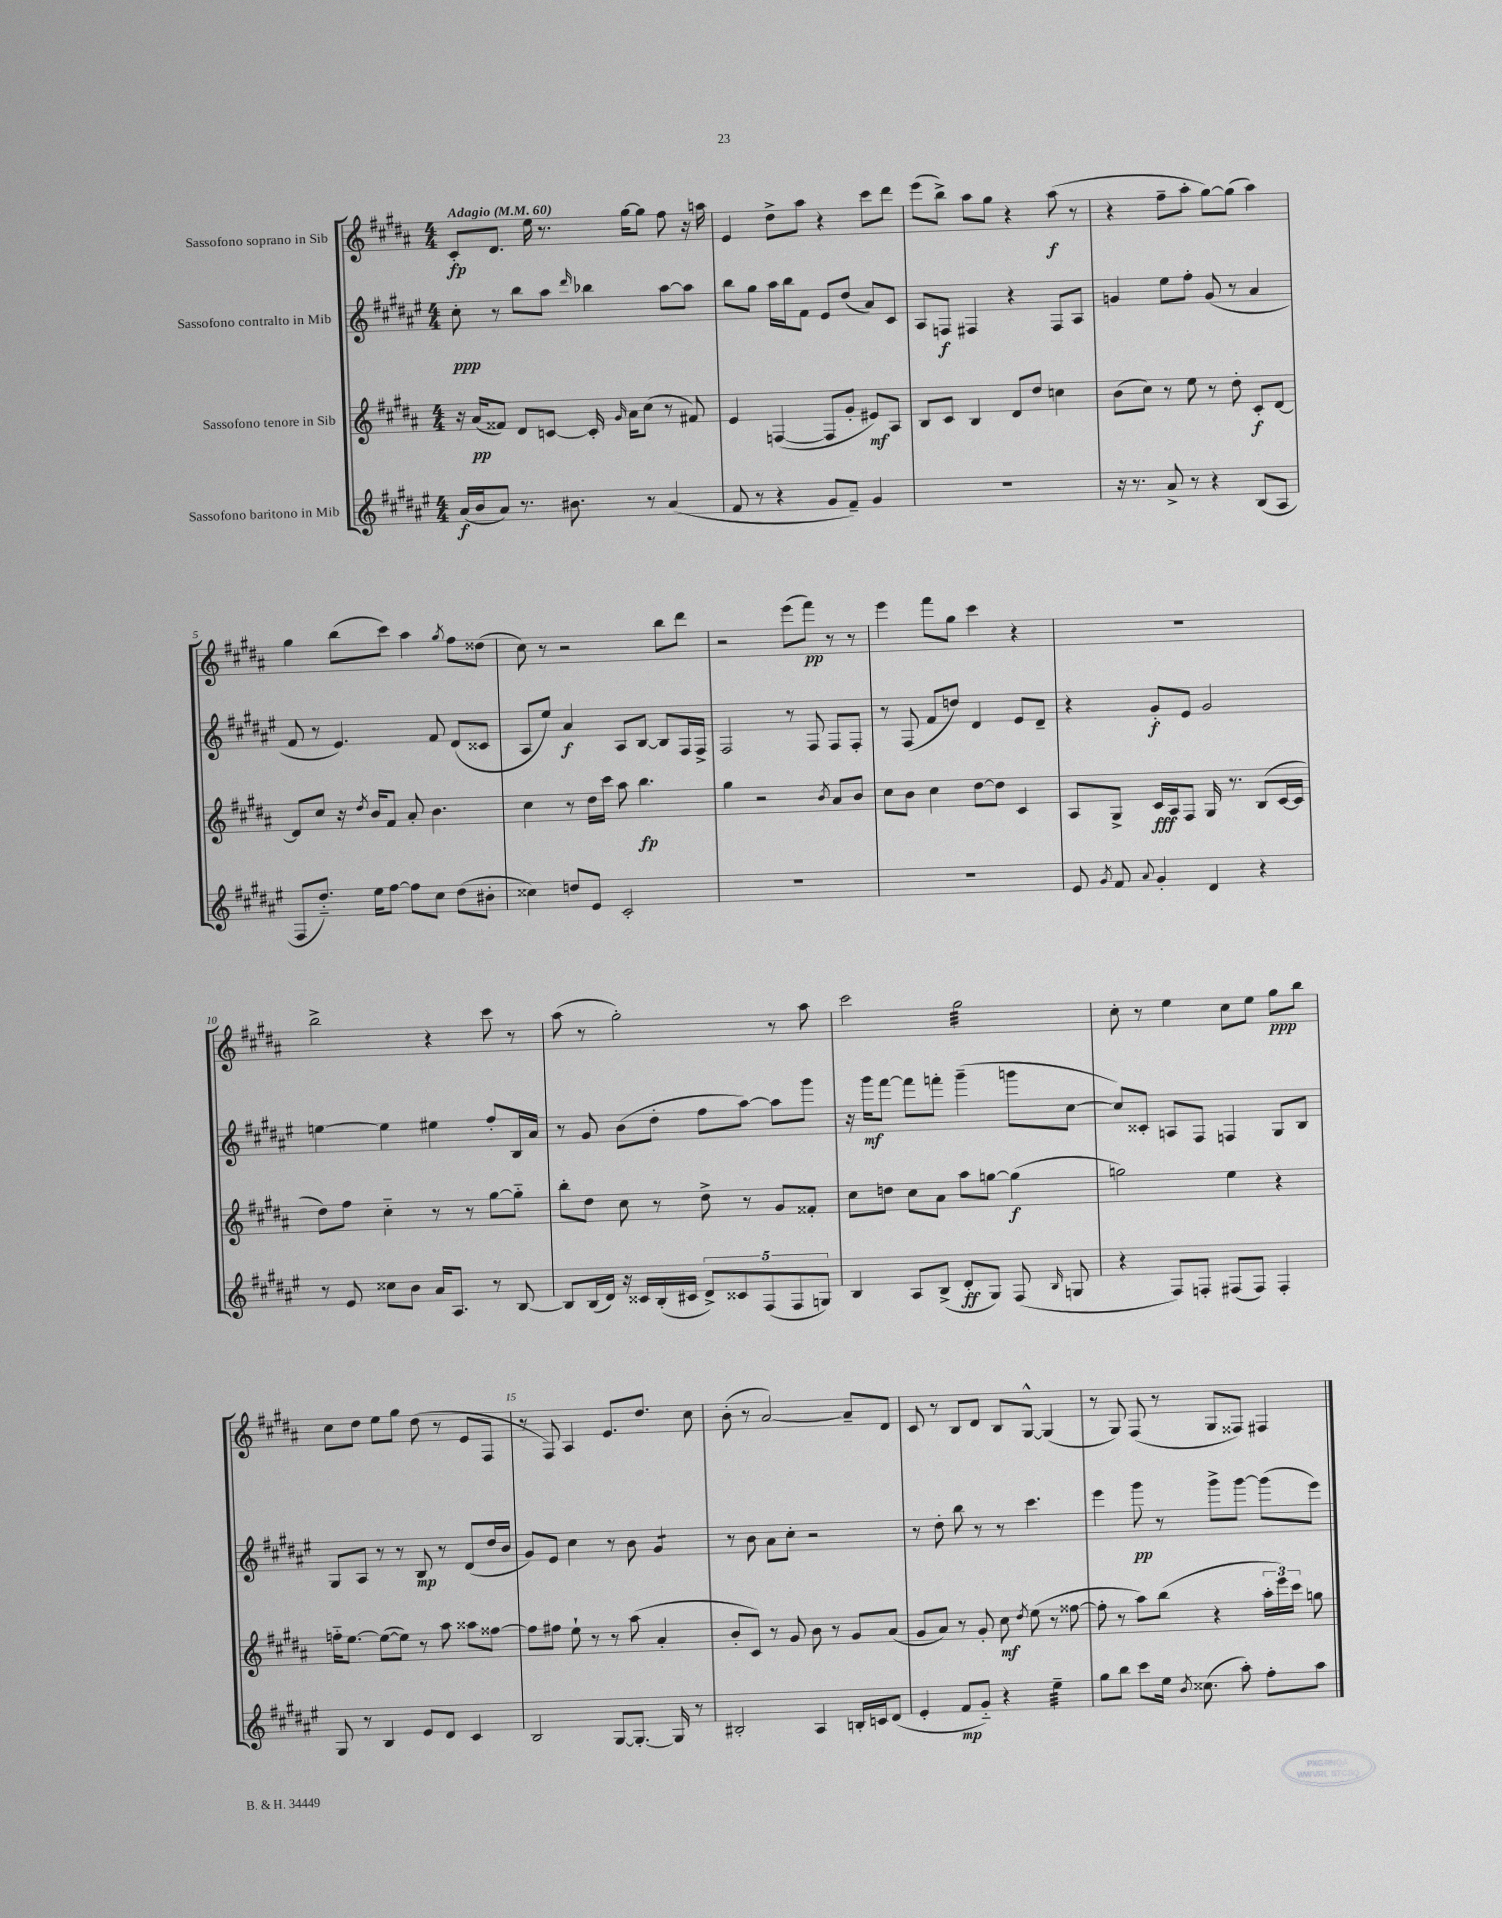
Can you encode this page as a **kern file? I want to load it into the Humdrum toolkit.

**kern	**kern	**kern	**kern
*staff4	*staff3	*staff2	*staff1
*clefG2	*clefG2	*clefG2	*clefG2
*k[f#c#g#d#a#e#]	*k[f#c#g#d#a#]	*k[f#c#g#d#a#e#]	*k[f#c#g#d#a#]
*M4/4	*M4/4	*M4/4	*M4/4
*MM60	*MM60	*MM60	*MM60
(16a#	16r	8cc#'	8c#'
16b	(16a#	.	.
8a#)	8f##)	8r	8.d#
8.r	8d#	8bb	.
.	.	.	16ee
.	[8c	8aa#	8.r
8.b#	.	.	.
.	.	16qqddd#	.
.	16c']	4bb-	.
.	16qqg#	.	.
.	16a#	.	[16gg#
8r	(8cc#	.	8gg#]
(4a#	8r	[8aa#	8ff#
.	8f#)	8aa#]	16r
.	.	.	16aa
=	=	=	=
8f#	4e	8bb	4e
8r	.	8gg#	.
4r	([4F	16aa#	8dd#^
.	.	16bb	.
.	.	8f#	8aa#
8g#	8F]	8e#	4r
8f#~)	8g#'	(8dd#	.
4g#	8e#)	8a#)	8ccc#
.	8A#	8c#	8ddd#
=	=	=	=
1r	8B	8A#	(8eee
.	8c#	8F	8bb^)
.	4B	4F#	8aa#
.	.	.	8gg#
.	8d#	4r	4r
.	8dd#	.	.
.	4cc	8F#	(8aa#
.	.	8A#	8r
=	=	=	=
16r	(8b	4g	4r
8.r	.	.	.
.	8cc#)	.	.
8a#^	8r	8ee#	8ff#~
8r	8ee	8ff#'	8aa#'
4r	8r	(8g	[8gg#)
.	8dd#'	8r	(8gg#]
(8B	8c#'	4a#	4aa#)
8A#	[8d#	.	.
=	=	=	=
8F#	8d#]	8f#	4gg#
8.dd#'~)	8cc#	8r	.
.	16r	4.e#)	(8bb
.	8qdd#	.	.
16ee#	16b	.	.
[8ff#	8f#	.	8ccc#)
8ff#]	8a#'	.	4aa#
8cc#	4.b	8f#	.
.	.	.	8qgg#
(8dd#	.	(8d#	8ff#
8b#'	.	8c##	(8dd##
=	=	=	=
4cc##)	4cc#	8A#	8cc#)
.	.	8ee#)	8r
8dd	8r	4a#	2r
8e#	16dd#	.	.
.	16ccc#	.	.
2c#'	8aa#	8A#	.
.	4.bb	[8B	.
.	.	8B]	8bb
.	.	16F#	8ddd#
.	.	16F#^	.
=	=	=	=
1r	4gg#	2F#	2r
.	2r	.	.
.	.	8r	(8eee
.	.	8F#	8fff#)
.	8qb	.	.
.	8a#	8F#	8r
.	8b	8F#'	8r
=	=	=	=
1r	8cc#	8r	4eee
.	8b	(8F#	.
.	4cc#	8f#	8fff#
.	.	8dd)	8gg#
.	[8dd#	4d#	4ccc#
.	8dd#]	.	.
.	4c#	8e#	4r
.	.	8d#~	.
=	=	=	=
8e#	8A#	4r	1r
8qg#	.	.	.
8f#	8G#^	.	.
8qqa#	.	.	.
4g#'	16c#	8g#'	.
.	16A#	.	.
.	8F#	8e#	.
4d#	16G#	2g#	.
.	8.r	.	.
4r	(8B	.	.
.	[16c#	.	.
.	16c#]	.	.
=	=	=	=
8r	8dd#)	[4ee	2bb^
8e#	8ff#	.	.
8cc##	4cc#'~	4ee]	.
8b	.	.	.
16a#	8r	4ee#	4r
8.A#	.	.	.
.	8r	.	.
8r	[8gg#	8ff#'	8ccc#
[8B	8gg#'~]	16B	8r
.	.	16a#	.
=	=	=	=
8B]	8bb'	8r	(8aa#
(16B	8dd#	8g#	8r
16d#)	.	.	.
16r	8cc#	(8b	2gg#')
16c##	.	.	.
(16B'	8r	8dd#'	.
16c#	.	.	.
10d#^)	8dd#^	8ff#	.
10c##	.	.	.
.	8r	[8aa#)	.
(10F#	.	.	.
.	8g#	8aa#]	8r
10F#	.	.	.
.	8f##'	8ggg#	8aa#
10G)	.	.	.
=	=	=	=
4B	8cc#	16r	2ccc#
.	.	16ggg#	.
.	8dd	[8fff#	.
8A#	8cc#	8fff#]	.
(8B^	8a#	8fff'	.
8d#'	8aa#	(4ggg#~	2gg#
8G#)	[8gg	.	.
(8F#	(4gg]	8ggg	.
16qqB	.	.	.
8G	.	[8cc#	.
=	=	=	=
4r	2gg)	8cc#])	8cc#'
.	.	8c##'	8r
8F#)	.	8A	4ee
8F'	.	8F#	.
(8F#	4ee	4F	8cc#
8F#)	.	.	8ee
4F#'	4r	8G#	8gg#
.	.	8B	8bb
=	=	=	=
8G#	16ff'~	8G#	8cc#
.	[8.ee	.	.
8r	.	8A#	8dd#
4B	(8ee_	8r	8ee
.	8ee])	8r	8gg#
8e#	8r	8B	(8dd#
8d#	8aa#	8r	8r
4c#	8aa##	(8d#	8e
.	[8ff##	16dd#	8F#
.	.	16b	.
=	=	=	=
2B	8ff##]	8g#)	8r
.	8ff#	8e#	8F#)
.	8ee`	4cc#	4A#
.	8r	.	.
[8G#	8r	8r	8.e
8.G#'_	(8aa#	8b	.
.	.	.	8.dd#
.	4a#'	4g#	.
16G#]	.	.	.
8r	.	.	8cc#
=	=	=	=
2B#'	8b'	8r	(8b'
.	8c#)	8b	8r
.	8r	8a#	[2a#)
.	8g#	8cc#'	.
4A#	8b	2r	.
.	8r	.	.
16B'	8g#	.	8a#~]
16c	.	.	.
(8d#	(8a#	.	8d#
=	=	=	=
4e#'	8g#	8r	8c#
.	8a#)	8dd#'	8r
8f#	8r	8bb	8B
8g#'~)	8g#'	8r	8d#
4r	8cc#	8r	8B
.	8qdd#	.	.
.	(8ee	4.ccc#	[8G#^^
4ee#~	8r	.	(4G#]
.	[8ff##	.	.
=	=	=	=
8gg#	8ff##']	4eee#	8r
8bb	8r	.	8G#)
8ccc#	8aa#)	8ggg#	(8F#
16ee#	(8bb	8r	8r
8qb	.	.	.
(8.cc##	.	.	.
.	4r	8ggg#^	8G#
8aa#')	.	[8ggg#	8F##)
8ff#'	24aa#'	(8ggg#]	4F#
.	24eee)	.	.
.	24ccc#	.	.
8aa#	8gg	8eee#)	.
==	==	==	==
*-	*-	*-	*-
